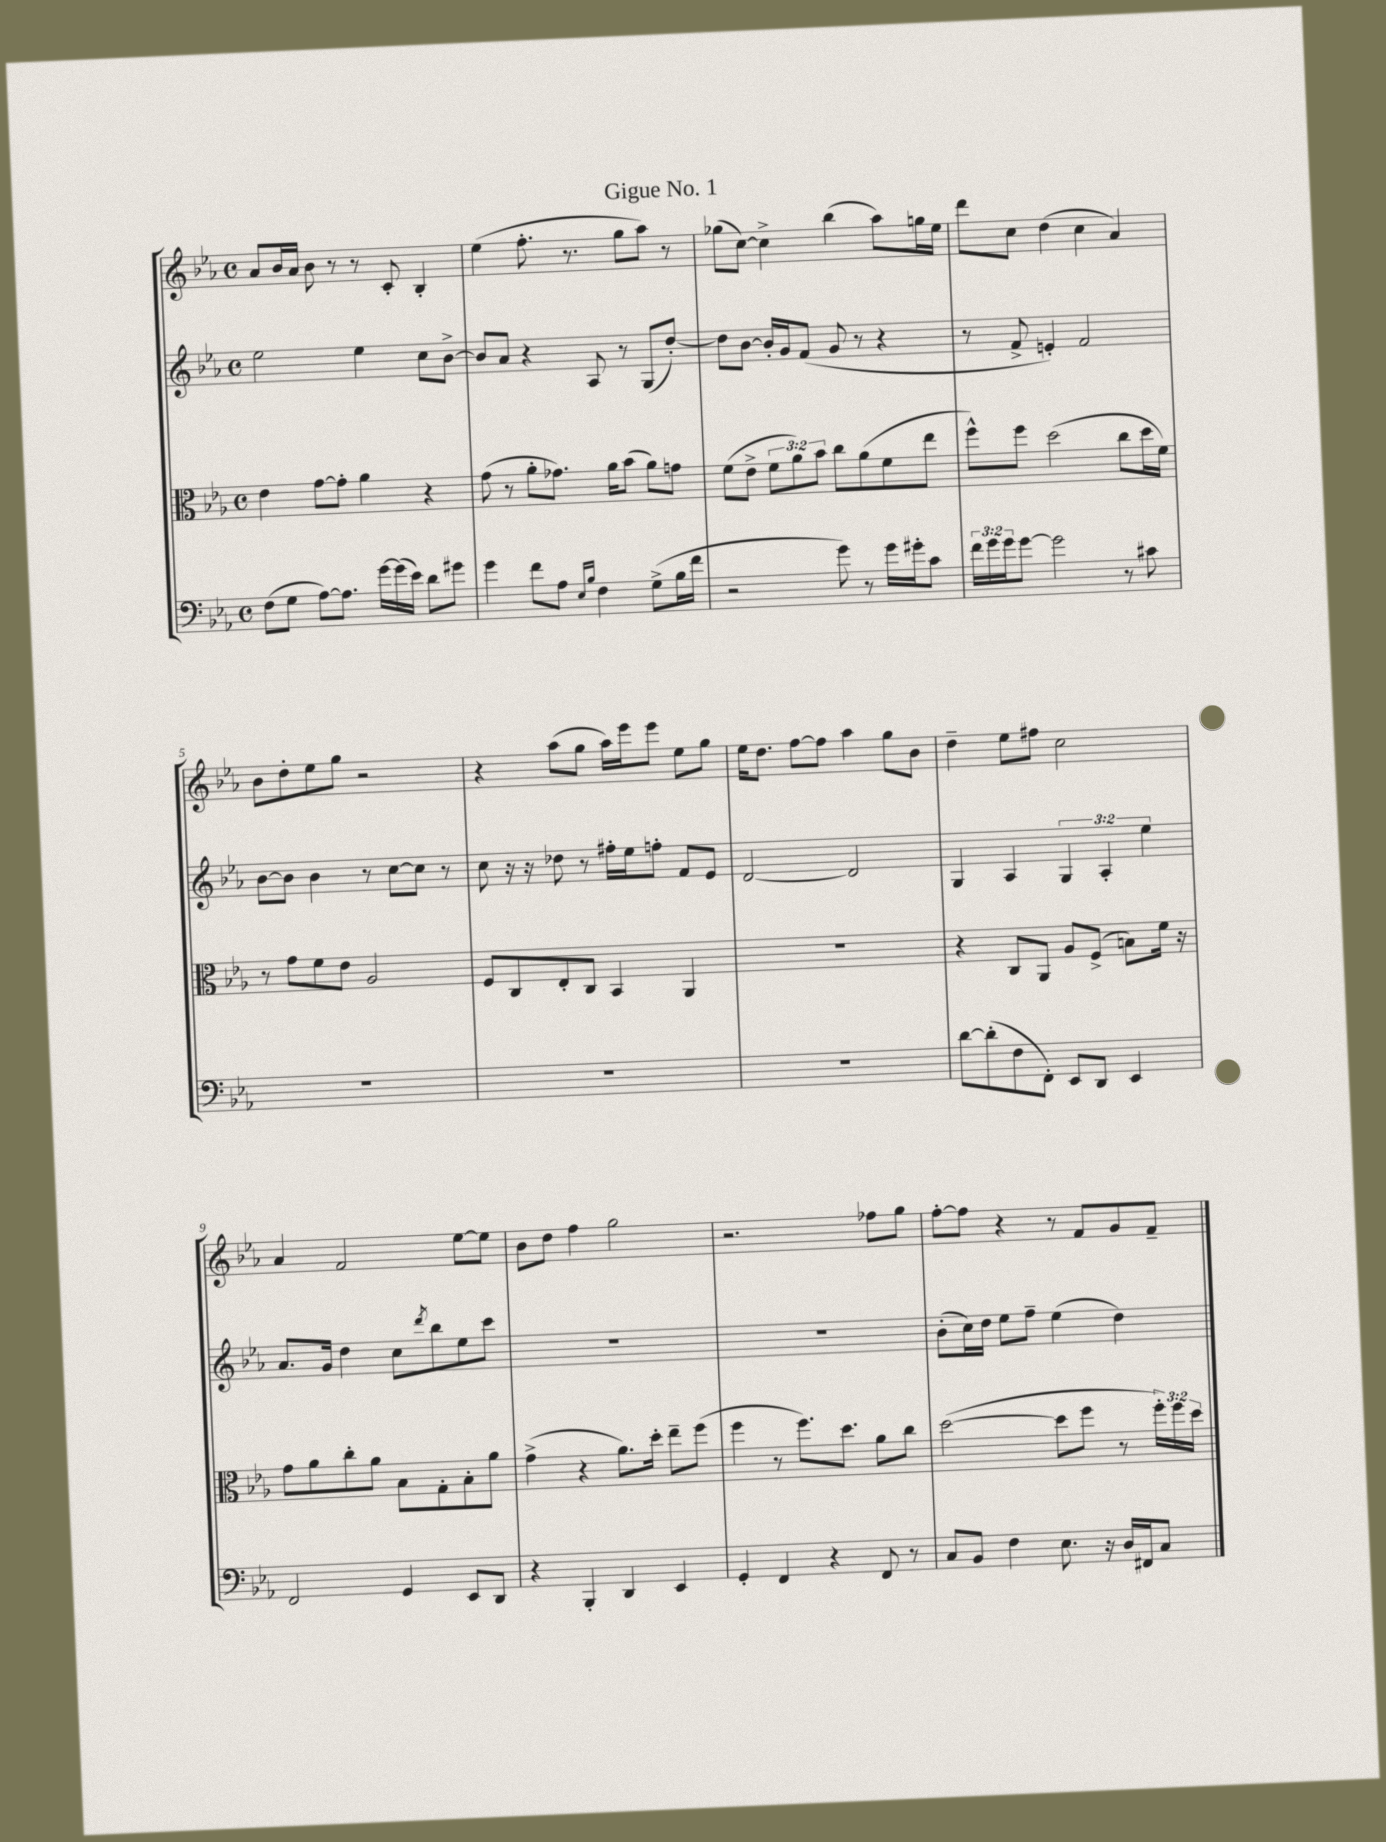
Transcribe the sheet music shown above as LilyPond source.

\header { title = "Gigue No. 1" }
<<
\new StaffGroup <<
\new Staff = "s0" {
    \clef treble \key ees \major \defaultTimeSignature \time 4/4
    aes'8 bes'16 aes'16 bes'8 r8 r8 c'8-. bes4-. |
    ees''4( f''8.-. r8. g''8 aes''8) r8 |
    ges''8( c''8~) c''4-> bes''4( aes''8) g''16 ees''16 |
    d'''8 c''8 d''4( c''4 aes'4) |
    bes'8 d''8-. ees''8 g''8 r2 |
    r4 aes''8( g''8 aes''16) ees'''16 ees'''8 ees''8 g''8 |
    ees''16 d''8. f''8~ f''8 aes''4 g''8 bes'8 |
    d''4-- ees''8 fis''8 c''2 |
    aes'4 f'2 ees''8~ ees''8 |
    bes'8 d''8 f''4 g''2 |
    r2. fes''8 g''8 |
    f''8~-. f''8 r4 r8 f'8 g'8 f'8-- \bar "|." |
}
\new Staff = "s1" {
    \clef treble \key ees \major \defaultTimeSignature \time 4/4 \override Staff.TupletNumber.text = #tuplet-number::calc-fraction-text
    ees''2 ees''4 c''8 bes'8~-> |
    bes'8 aes'8 r4 aes8 r8 g8( d''8~-.) |
    d''8 bes'8~ bes'16-. g'16 f'8( g'8 r8 r4 |
    r8 f'8-> e'4-.) f'2 |
    bes'8~ bes'8 bes'4 r8 c''8~ c''8 r8 |
    c''8 r16 r16 des''8 r8 fis''16-. ees''16 f''8-. f'8 ees'8 |
    d'2~ d'2 |
    g4 aes4 \tuplet 3/2 { g4 aes4-. ees''4 } |
    aes'8. g'16 d''4 c''8 \acciaccatura { d'''8 } bes''8 ees''8 c'''8 |
    R1 |
    R1 |
    bes'8-.( c''16) d''16 ees''8 f''8-- ees''4( d''4) \bar "|." |
}
\new Staff = "s2" {
    \clef alto \key ees \major \defaultTimeSignature \time 4/4 \override Staff.TupletNumber.text = #tuplet-number::calc-fraction-text
    ees'4 g'8~ g'8-. aes'4 r4 |
    g'8( r8 aes'8-. ges'8.) aes'16 bes'8( aes'8) g'8 |
    f'8( ees'8-> \tuplet 3/2 { f'8 aes'8) bes'8 } c''8 aes'8( f'8 ees''8 |
    f''8-^) f''8 d''2( c''8 d''16 f'16) |
    r8 g'8 f'8 ees'8 aes2 |
    f8 c8 ees8-. c8 bes,4 aes,4 |
    R1 |
    r4 c8 aes,8 aes8 f8->( b8) f'16 r16 |
    g'8 aes'8 c''8-. aes'8 bes8 g8-. bes8-. aes'8 |
    g'4->( r4 aes'8.) d''16-. ees''8-- f''8( |
    f''4 r8 f''8.) d''8. aes'8 c''8 |
    d''2~( d''8 f''8 r8 \tuplet 3/2 { f''16-.) f''16 d''16 } \bar "|." |
}
\new Staff = "s3" {
    \clef bass \key ees \major \defaultTimeSignature \time 4/4 \override Staff.TupletNumber.text = #tuplet-number::calc-fraction-text
    f8( g8 aes8~) aes8. g'16~ g'16( ees'16) d'8 gis'8 |
    g'4 f'8 aes8 \grace { ees16 bes16 } f4 g8->( bes16 f'16 |
    r2 g'8) r8 g'16 gis'16-. c'8 |
    \tuplet 3/2 { f'16 g'16 g'16 } g'8~ g'2 r8 cis'8 |
    R1 |
    R1 |
    R1 |
    d'8~ d'8-.( f8 f,8-.) ees,8 d,8 ees,4 |
    f,2 g,4 ees,8 d,8 |
    r4 bes,,4-. d,4 ees,4 |
    g,4-. f,4 r4 f,8 r8 |
    c8 bes,8 f4 ees8. r16 d16 fis,16 c8 \bar "|." |
}
>>
>>
